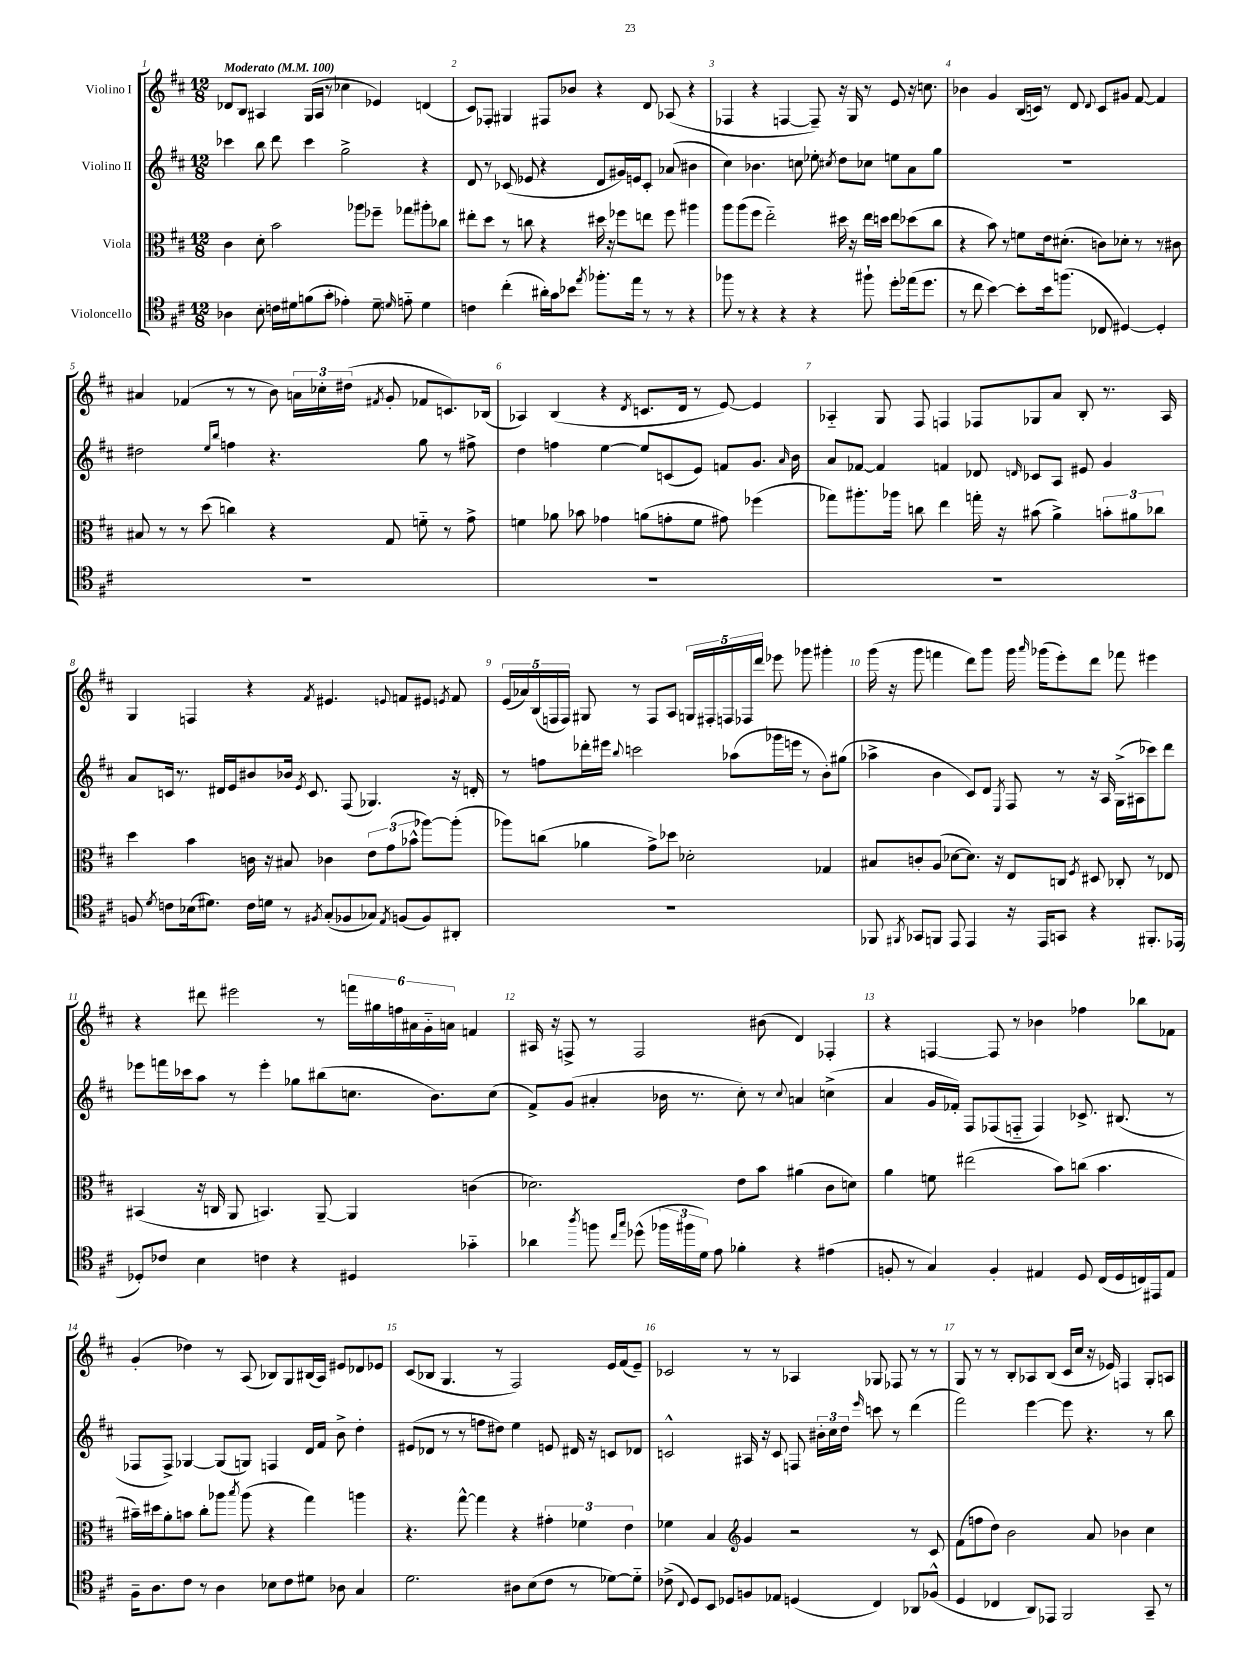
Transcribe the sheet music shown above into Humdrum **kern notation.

**kern	**kern	**kern	**kern
*staff4	*staff3	*staff2	*staff1
*clefC4	*clefC3	*clefG2	*clefG2
*k[f#c#]	*k[f#c#]	*k[f#c#]	*k[f#c#]
*M12/8	*M12/8	*M12/8	*M12/8
*MM100	*MM100	*MM100	*MM100
4A-\	4c#\	4ccc-\	8d-/L
.	.	.	8B/J
8B'\	8d'\	8bb\	4A#/
16c\LL	2b\	8ddd\	.
16d#\J	.	.	.
(8f\	.	4ccc-\	(16G/LL
.	.	.	16A#/JJ
8g'\J	.	.	8r
4e-'\)	.	2gg^\	4cc-\
.	8aa-\L	.	.
8d#~\	8ff-~\J	.	4e-/)
16qqd/	.	.	.
8e'~\	8gg-\L	.	.
4d\	8aa#'\	4r	(4d/
.	8cc-\J	.	.
=	=	=	=
4c\	8ee#'\L	8d/	8c#/L)
.	8dd\J	8r	8F-'/J
(4cc#'\	8r	(8c-/	4G#/
.	8cc\	8e-/	.
16a#'\LL)	4r	4r	8F#/L
16g\J	.	.	.
8b-\J	.	.	8b-/J
8qee/	.	.	.
8.ff-'\L	16dd#\	8d/L	4r
.	16r	.	.
.	8ff-\L	16g#/L)	.
16ee\Jk	.	16e/J	.
8r	8ee\J	8c-'/J	8d/
8r	8ff-\	(8a-/	(8A-/
4r	4aa#\	4b#\	4r
=	=	=	=
8ff-\	8aa\L	4cc#\)	4F-/
8r	(8aa\	.	.
4r	8ff#\J	4.b-\	4r
.	2ee'~\)	.	.
4r	.	.	[4F/
.	.	8cc\	.
4r	.	8ee-'\	8F~/])
.	.	8qcc#/	.
.	16dd#\	8dd\L	16r
.	16r	.	16G/
8ff#`\	16ee\LL	8cc-\J	8r
.	16dd\JJ	.	.
8dd'\L	8ee\L	8ee\L	8e/
(16ee-\k	(8dd-\	8a\	16r
8.dd\J	.	.	8.cc\
.	8cc#\J	8gg\J	.
=	=	=	=
8r	4r	1.r	4b-\
8cc#\	.	.	.
[4b\)	8b\)	.	4g/
.	8r	.	.
8b'\]L	8f\L	.	(16B/LL
.	.	.	16c/JJ)
16b\k	16e\k	.	8r
(8.ff\J	(8.d#'\J	.	.
.	.	.	8d/
.	.	.	8qqd/
8C-/	8c\L)	.	8c/L
[4D#/)	8d-'\J	.	8g#/J
.	8r	.	[8f#/
4D#'/]	8r	.	4f#/]
.	8c#\	.	.
=	=	=	=
1.r	8B#/	2dd#\	4a#/
.	8r	.	.
.	8r	.	(4f-/
.	(8dd\	.	.
.	.	16qqee/LL	.
.	.	16qqbb/JJ	.
.	4cc\)	4ff\	8r
.	.	.	8r
.	4r	4.r	8b\)
.	.	.	24a\LL
.	.	.	24cc-'\
.	.	.	(24dd#\JJ
.	.	.	8qf#/
.	8G/	.	8g'/
.	8f'~\	8gg\	8f-/L
.	8r	8r	8.c/)
.	8g^\	8ff#^\	.
.	.	.	(16B-/Jk
=	=	=	=
1.r	4f\	4dd\	4A-/)
.	8a-\	4ff\	(4B/
.	8b-\	.	.
.	4g-\	[4ee\	4r
.	.	.	8qd/
.	(8a\L	8ee/]L	8.c/L
.	8g'\	(8c/	.
.	.	.	16d/Jk
.	8f\J	8e/J)	8r
.	8g#\)	8f/L	[8e/)
.	(4ff-\	8.g/J	4e/]
.	.	16qqa/	.
.	.	16b\	.
=	=	=	=
1.r	8gg-\L)	8a/L	4A-'~/
.	8.aa#'\	[8f-/J	.
.	.	4f-/]	8G/
.	16aa-\Jk	.	.
.	8cc\	.	8F#/
.	4ee\	4f/	4F/
.	16gg'\	8d-/	8F-/L
.	16r	.	.
.	.	16qqd/	.
.	(8b#\	8c-/L	8G-/
.	4a^\)	8A/J	8a/J
.	.	8e#/	8B'/
.	12b'\L	4g/	8.r
.	12a#\	.	.
.	12cc-\J	.	.
.	.	.	16A-/
=	=	=	=
8F/	4dd\	8a/L	4G/
8qd/	.	.	.
8c\L	.	16c/Jk	.
.	.	8.r	.
(16B-\k	4b\	.	4F/
8.d#\J)	.	.	.
.	.	16d#/LL	.
.	.	16e/J	.
16c\LL	16c\	8b#/	4r
16d\JJ	16r	.	.
8r	8B#/	16b-/Jk	.
.	.	8qe/	.
.	.	8.c/	.
8qF#/	.	.	8qf#/
(8G'/L	4c-\	.	4.e#/
8F-/	.	(8F#/	.
8G-/J)	12e\L	4.G-/)	.
.	(12g\	.	.
8qE/	.	.	8qqe/
(8F/L	.	.	8f/L
.	12b-^^\J	.	.
8F/)	[8aa-\L)	.	8e#/J
.	.	.	8qe/
8AA#'/J	(8aa-'\]J	16r	8f/
.	.	16d'/	.
=	=	=	=
1.r	8aa-\L)	8r	(20e/LL
.	.	.	20a-/)
.	.	.	(20B/
.	(8cc\J	8ff\L	.
.	.	.	20F/
.	.	.	20F/JJ)
.	4a-\	16ddd-'\L	8G#/
.	.	16eee#\JJ	.
.	.	8qqbb/	.
.	.	2ccc\	8r
.	8g^\L)	.	8F/L
.	8dd-\J	.	8A/J
.	2d-'\	.	20G/LL
.	.	.	20F#'/
.	.	.	20F/
.	.	(8aa-\L	.
.	.	.	20F-/
.	.	.	20ddd/JJ
.	.	16ggg-\L	8eee-\
.	.	16eee\JJ	.
.	.	8r	8ggg-\
.	4G-/	8b'\L)	4ggg#'\
.	.	(8gg#\J	.
=	=	=	=
8FF-/	8B#/L	4aa-^\	(16ggg\
.	.	.	16r
8qFF#/	.	.	.
8GG-/L	8c'/	.	8ggg\
8FF/J	(8A/J	4b\	4fff\
8EE/	[8d-\L	.	.
4EE/	8.d-\]J)	8c#/L)	8ddd\L)
.	.	8d/J	8ggg\J
.	16r	.	.
.	.	8qE/	.
16r	8E/L	8F#/	16ggg\
.	.	.	16qqaaa/
16EE/LK	.	.	(16ggg-\LK
8GG/J	8C/J	8r	8eee'\)
.	8qF#/	.	.
4r	8D#/	16r	8ddd\J
.	.	16A/	.
.	8C-'/	(16G^\LL	8fff-\
.	.	16A#\J	.
8.FF#'/L	8r	8ccc-\)	4eee#\
.	8E-/	8ddd\J	.
(16EE-/Jk	.	.	.
=	=	=	=
8D-'/L)	(4BB#/	8eee-\L	4r
8c-/J	.	16fff\L	.
.	.	16ccc-\J	.
4B\	16r	8aa\J	8ddd#\
.	16C/	.	.
.	8AA/	8r	2eee#\
4c\	4.BB/)	4eee-'\	.
4r	.	8gg-\L	.
.	[8AA~/	(8bb#\	8r
4D#/	4AA/]	8.cc\J	24fff\LL
.	.	.	24gg#\
.	.	.	24ff\
.	.	.	24a#\
.	.	.	24g'~\
.	.	8.b\L)	.
.	.	.	24a\JJ
4g-'~\	(4c\	.	4f/
.	.	(8cc\J	.
=	=	=	=
4a-\	2.d-\)	8f#^/L)	16A#/
.	.	.	16r
.	.	(8g/J	8F^/
8qaa/	.	.	.
8ff\	.	4a#'/	8r
16qqcc#/LL	.	.	.
16qqgg/JJ	.	.	.
(8dd-^^\	.	.	2F/
24ff-\LL	.	16b-\	.
24ff#\	.	.	.
.	.	8.r	.
24d\JJ)	.	.	.
8e\	.	.	.
4f-'\	8e\L	8cc#'\)	.
.	8b\J	8r	(8b#\
.	.	8qqcc#/	.
4r	(4a#\	4a/	4d/)
(4e#\	8c#\L	(4cc^\	4F-'/
.	8d\J)	.	.
=	=	=	=
8F'/	4a\	4a/	4r
8r	.	.	.
4G/)	8f\	16g/LL	[4F/
.	.	16f-'/JJ)	.
.	(2ee#\	8F#/L	.
4F'/	.	(8F-/	8F/]
.	.	8F'~/J	8r
4E#/	.	4F/)	4b-\
.	8b\L)	.	.
8D/	(8cc\J	8.c-^/	4ff-\
(16C#/LL	4.b\	.	.
16D/	.	(8.B#/	.
16C/)	.	.	8bb-\L
16EE#/J	.	.	.
8E#/J	.	8r	8f-\J
=	=	=	=
16F#~\LK	16b#~\LL)	8F-/L	(4g'/
8.A\	16dd#\J	.	.
.	8a'\	8F-^/J)	.
8c#\J	8b\J	[4G-/	4dd-\)
8r	8cc#'\L	.	.
4A\	8aa-\J	(8G-/]L	8r
.	8qbb/	.	.
.	(8aa-\	8G/J)	(8A/
8B-\L	4r	4F/	8B-/L)
8c#\	.	.	8G/
8d#\J	4gg\)	16d/LL	(16B#/L
.	.	16f#/JJ	16A/JJ)
8A-\	.	8b^\	8e#/L
4G/	4aa\	4dd'\	8d-/
.	.	.	8e-/J
=	=	=	=
2.d\	4.r	(8e#/L	(8c#/L
.	.	8d-/J	8B-/J
.	.	8r	4.G/
.	[8gg^^\	8r	.
.	4gg\]	8ff\L	.
.	.	8dd#\J)	8r
8A#\L	4r	4ee\	2F#/)
(8B\	.	.	.
8c#\J	6g#'\	8e/	.
8r	.	16d#/	.
.	6f-\	.	.
.	.	16r	.
[8d-\L)	.	8c/L	16e/LL
.	.	.	(16f#/J
.	6e\	.	.
8d-'~\]J	.	8d-/J	8e~/J)
=	=	=	=
(8c-^\	4f-\	2c^^/	2c-/
8qqC#/	.	.	.
8D/L)	.	.	.
8BB/J	4B/	.	.
8D-/L	.	.	.
*	*clefG2	*	*
8F/	4g/	16A#/	8r
.	.	16r	.
8E-/J	.	8c/	8r
(4D/	2r	8F/	4A-/
.	.	24b#'\LL	.
.	.	24cc#\	.
.	.	24dd\JJ	.
.	.	16qqeee/	.
4C#/)	.	8ccc\	8G-/
.	.	8r	8F-/
8AA-/L	8r	(4ddd\	8r
(8F-^^/J	8c#/	.	8r
=	=	=	=
4D/	(8f#\L	2fff#\)	8G/
.	8ff\	.	8r
4C-/	8dd\J)	.	8r
.	2b\	.	8B'/L
8AA/L)	.	[4eee\	8A-/
8EE-/J	.	.	(8B/J
2FF#/	.	8eee\]	16c#/LL
.	.	.	16cc#/JJ
.	8a/	4.r	16r
.	.	.	16e-/)
.	4b-\	.	4F/
8GG~/	4cc#\	8r	8G'/L
8r	.	8bb\	8A/J
==	==	==	==
*-	*-	*-	*-
